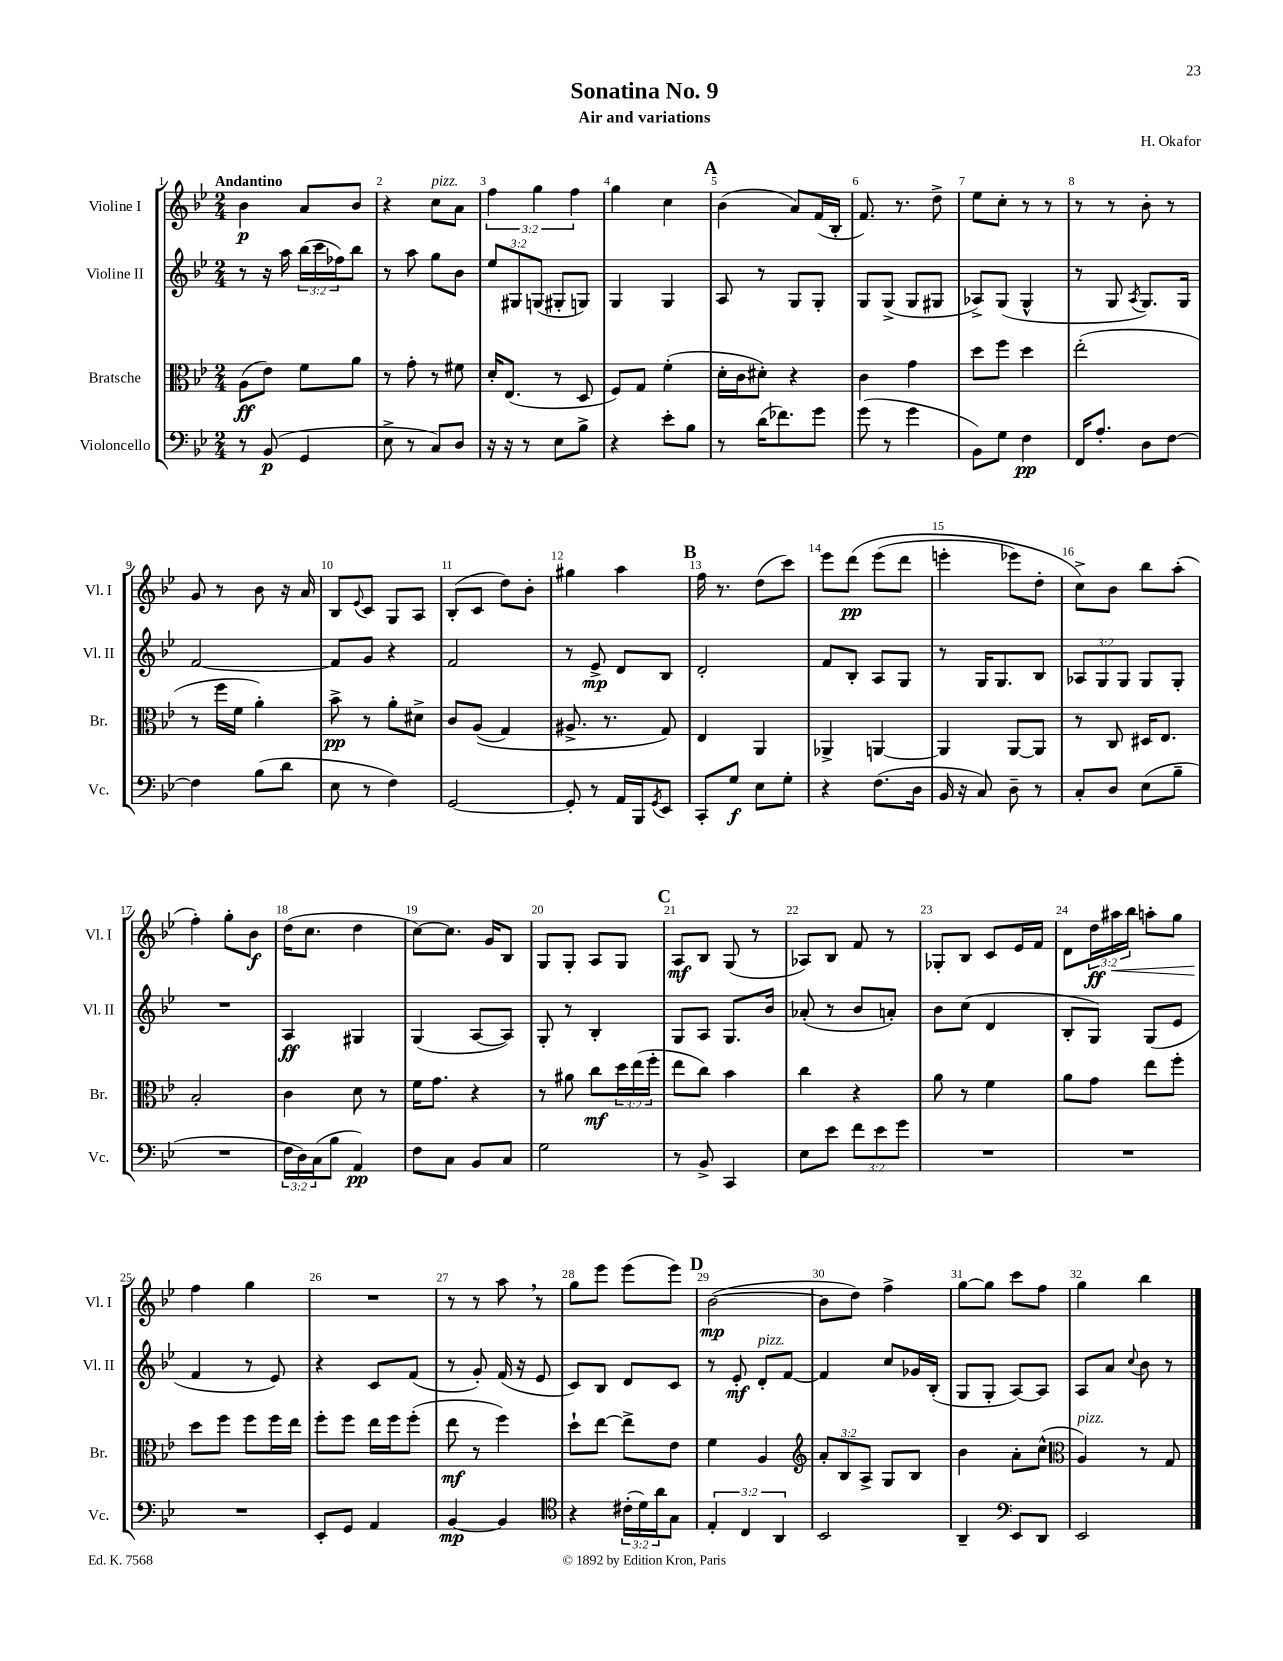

**kern	**dynam	**kern	**dynam	**kern	**dynam	**kern	**dynam
*part4	*part4	*part3	*part3	*part2	*part2	*part1	*part1
*staff4	*staff4	*staff3	*staff3	*staff2	*staff2	*staff1	*staff1
*I"Violoncello	*	*I"Bratsche	*	*I"Violine II	*	*I"Violine I	*
*I'Vc.	*	*I'Br.	*	*I'Vl. II	*	*I'Vl. I	*
*clefF4	*	*clefC3	*	*clefG2	*	*clefG2	*
*k[b-e-]	*	*k[b-e-]	*	*k[b-e-]	*	*k[b-e-]	*
*M2/4	*	*M2/4	*	*M2/4	*	*M2/4	*
=1	=1	=1	=1	=1	=1	=1	=1
!	!	!	!	!	!	!LO:TX:a:B:t=Andantino	!
8r	.	(8A\L	ff	8r	.	4b-\	p
(8BB-/	p	8e-\J)	.	16r	.	.	.
.	.	.	.	16aa\	.	.	.
4GG/	.	8f\L	.	(24bb-\LL	.	8a/L	.
.	.	.	.	24ccc\	.	.	.
.	.	.	.	24ff-X\J)	.	.	.
.	.	8a\J	.	8bb-\J	.	8b-/J	.
=2	=2	=2	=2	=2	=2	=2	=2
8E-^\	.	8r	.	8r	.	4r	.
8r	.	8g'\	.	8aa\	.	.	.
!	!	!	!	!	!	!LO:TX:a:i:t=pizz.	!
8C/L)	.	8r	.	8gg\L	.	8cc\L	.
8D/J	.	8f#X\	.	8b-\J	.	8a\J	.
=3	=3	=3	=3	=3	=3	=3	=3
16r	.	16d'/KL	.	12ee-/L	.	6ff\	.
16r	.	(8.E-/J	.	.	.	.	.
.	.	.	.	12G#X/	.	.	.
8r	.	.	.	.	.	.	.
.	.	.	.	(12Gn/J	.	6gg\	.
8E-\L	.	8r	.	8G#X'/L	.	.	.
.	.	.	.	.	.	6ff\	.
8B-^\J	.	8D/	.	8Gn/J)	.	.	.
=4	=4	=4	=4	=4	=4	=4	=4
4r	.	8F/L)	.	4G/	.	4gg\	.
.	.	8G/J	.	.	.	.	.
8e-'\L	.	(4f'\	.	4G/	.	4cc\	.
8B-\J	.	.	.	.	.	.	.
!!LO:REH:place=s1:t=A
=5	=5	=5	=5	=5	=5	=5	=5
8r	.	16d'\LL	.	8A/	.	(4b-\	.
.	.	16c\J	.	.	.	.	.
(16d\KL	.	8d#X'\J)	.	8r	.	.	.
8.f-X\)	.	.	.	.	.	.	.
.	.	4r	.	8G/L	.	8a/L)	.
8g\J	.	.	.	8G'/J	.	(16f/L	.
.	.	.	.	.	.	16B-'/JJ	.
=6	=6	=6	=6	=6	=6	=6	=6
(8g\	.	4c\	.	8G/L	.	8.f/)	.
8r	.	.	.	(8G^/J	.	.	.
.	.	.	.	.	.	8.r	.
4g\	.	4g\	.	8G/L	.	.	.
.	.	.	.	8G#X/J	.	8dd^\	.
=7	=7	=7	=7	=7	=7	=7	=7
8BB-\L)	.	8dd\L	.	8A-X^/L)	.	8ee-\L	.
8G\J	.	8ff\J	.	(8G/J	.	8cc'\J	.
4F\	pp	4dd\	.	4G^^/	.	8r	.
.	.	.	.	.	.	8r	.
=8	=8	=8	=8	=8	=8	=8	=8
16FF/KL	.	(2ee-'\	.	8r	.	8r	.
8.A'/J	.	.	.	.	.	.	.
.	.	.	.	8G/	.	8r	.
.	.	.	.	8qA/	.	.	.
8D\L	.	.	.	8.G/L)	.	8b-'\	.
[8F\J	.	.	.	.	.	8r	.
.	.	.	.	16G/Jk	.	.	.
!!LO:LB:g=z
=9	=9	=9	=9	=9	=9	=9	=9
4F\]	.	8r	.	[2f/	.	8g/	.
.	.	16ff\LL	.	.	.	8r	.
.	.	16f\JJ	.	.	.	.	.
(8B-\L	.	4a'\)	.	.	.	8b-\	.
8d\J	.	.	.	.	.	16r	.
.	.	.	.	.	.	16a/	.
=10	=10	=10	=10	=10	=10	=10	=10
8E-\	.	8b-^\	pp	8f/L]	.	8B-/L	.
.	.	.	.	.	.	8qqe-/	.
8r	.	8r	.	8g/J	.	8c/J	.
4F\)	.	8a'\L	.	4r	.	8G/L	.
.	.	8d#X^\J	.	.	.	8A/J	.
=11	=11	=11	=11	=11	=11	=11	=11
[2GG/	.	8c/L	.	2f/	.	(8B-'/L	.
.	.	((8A/J	.	.	.	8c/J	.
.	.	4G/)	.	.	.	8dd\L)	.
.	.	.	.	.	.	8b-'\J	.
=12	=12	=12	=12	=12	=12	=12	=12
8GG'/]	.	8.A#X^/	.	8r	.	4gg#X\	.
8r	.	.	.	8e-^/	mp	.	.
.	.	8.r	.	.	.	.	.
16AA/LL	.	.	.	8d/L	.	4aa\	.
16BBB-/J	.	.	.	.	.	.	.
8qGG/	.	.	.	.	.	.	.
8EE-/J	.	8G/)	.	8B-/J	.	.	.
!!LO:REH:place=s1:t=B
=13	=13	=13	=13	=13	=13	=13	=13
8CC'/L	.	4E-/	.	2d'/	.	16ff\	.
.	.	.	.	.	.	8.r	.
8G/J	f	.	.	.	.	.	.
8E-\L	.	4AA/	.	.	.	(8dd\L	.
8G'\J	.	.	.	.	.	8ccc\J)	.
=14	=14	=14	=14	=14	=14	=14	=14
4r	.	4AA-X^/	.	8f/L	.	8eee-\L	.
.	.	.	.	8B-'/J	.	(8ddd\J	pp
(8.F\L	.	[4AAn/	.	8A/L	.	(8eee-\L	.
.	.	.	.	8G/J	.	8ddd\J	.
16D\Jk	.	.	.	.	.	.	.
=15	=15	=15	=15	=15	=15	=15	=15
16BB-/	.	4AA/]	.	8r	.	4eeen'\	.
16r	.	.	.	.	.	.	.
8C/)	.	.	.	16G/KL	.	.	.
.	.	.	.	8.G/	.	.	.
8D~\	.	[8AA/L	.	.	.	8eee-X\L)	.
8r	.	8AA/J]	.	8B-/J	.	8dd'\J	.
=16	=16	=16	=16	=16	=16	=16	=16
8C'/L	.	8r	.	12A-X/L	.	8cc^\L)	.
.	.	.	.	12G/	.	.	.
8D/J	.	8C/	.	.	.	8b-\J	.
.	.	.	.	12G/J	.	.	.
(8E-\L	.	16D#X/KL	.	8G/L	.	8bb-\L	.
.	.	8.E-/J	.	.	.	.	.
8B-~\J	.	.	.	8G'/J	.	(8aa'\J	.
!!LO:LB:g=z
=17	=17	=17	=17	=17	=17	=17	=17
2r	.	2B-'/	.	2r	.	4ff'\)	.
.	.	.	.	.	.	8gg'\L	.
.	.	.	.	.	.	8b-\J	f
=18	=18	=18	=18	=18	=18	=18	=18
24F\LL	.	4c\	.	4A/	ff	(16dd\KL	.
24D\)	.	.	.	.	.	.	.
.	.	.	.	.	.	8.cc\J	.
(24C\J	.	.	.	.	.	.	.
8B-\J	.	.	.	.	.	.	.
4AA/)	pp	8d\	.	4G#X/	.	4dd\	.
.	.	8r	.	.	.	.	.
=19	=19	=19	=19	=19	=19	=19	=19
8F\L	.	16f\KL	.	(4G/	.	[8cc\L)	.
.	.	8.g\J	.	.	.	.	.
8C\J	.	.	.	.	.	8.cc\J]	.
8BB-/L	.	4r	.	[8A/L	.	.	.
.	.	.	.	.	.	16g/KL	.
8C/J	.	.	.	8A/J])	.	8B-/J	.
=20	=20	=20	=20	=20	=20	=20	=20
2G\	.	8r	.	8G'/	.	8G/L	.
.	.	8a#X\	.	8r	.	8G'/J	.
.	.	8cc\L	mf	4B-'/	.	8A/L	.
.	.	24dd\L	.	.	.	8G/J	.
.	.	(24ee-\	.	.	.	.	.
.	.	24ff'\JJ	.	.	.	.	.
!!LO:REH:place=s1:t=C
=21	=21	=21	=21	=21	=21	=21	=21
8r	.	8ee-\L	.	8G/L	.	8A/L	mf
8BB-^/	.	8cc\J)	.	8A/J	.	8B-/J	.
4CC/	.	4b-\	.	8.G/L	.	(8G/	.
.	.	.	.	.	.	8r	.
.	.	.	.	16b-/Jk	.	.	.
=22	=22	=22	=22	=22	=22	=22	=22
8E-\L	.	4cc\	.	(8a-X'/	.	8A-X/L)	.
8e-\J	.	.	.	8r	.	8B-/J	.
12f\L	.	4r	.	8b-/L	.	8f/	.
12e-\	.	.	.	.	.	.	.
.	.	.	.	8an'/J)	.	8r	.
12g\J	.	.	.	.	.	.	.
=23	=23	=23	=23	=23	=23	=23	=23
2r	.	8a\	.	8b-\L	.	8G-X'/L	.
.	.	8r	.	(8cc\J	.	8B-/J	.
.	.	4f\	.	4d/	.	8c/L	.
.	.	.	.	.	.	16e-/L	.
.	.	.	.	.	.	16f/JJ	.
=24	=24	=24	=24	=24	=24	=24	=24
2r	.	8a\L	.	8B-'/L	.	8d\L	.
.	.	8g\J	.	8G/J)	.	24dd\L	ff
!	!	!	!	!	!	!	!LO:HP:b
.	.	.	.	.	.	24aa#X\	<
.	.	.	.	.	.	24bb-\JJ	.
.	.	8ee-\L	.	(8G/L	.	8aan'\L	.
.	.	8ff'\J	.	8e-/J	.	8gg\J	.
!!LO:LB:g=z
=25	=25	=25	=25	=25	=25	=25	=25
2r	.	8dd\L	.	4f/	.	4ff\	.
.	.	8ff\J	.	.	.	.	.
.	.	8ff\L	.	8r	.	4gg\	[
.	.	16ff\L	.	8e-/)	.	.	.
.	.	16ee-\JJ	.	.	.	.	.
=26	=26	=26	=26	=26	=26	=26	=26
8EE-'/L	.	8ff'\L	.	4r	.	2r	.
8GG/J	.	8ff\J	.	.	.	.	.
4AA/	.	16ee-\LL	.	8c/L	.	.	.
.	.	16ff\J	.	.	.	.	.
.	.	(8ff'\J	.	(8f/J	.	.	.
=27	=27	=27	=27	=27	=27	=27	=27
[4BB-/	mp	8ee-\	mf	8r	.	8r	.
.	.	8r	.	8g'/)	.	8r	.
4BB-/]	.	4ff\)	.	(16f/	.	8aa,\	.
.	.	.	.	16r	.	.	.
.	.	.	.	8e-/	.	8r	.
=28	=28	=28	=28	=28	=28	=28	=28
*clefC4	*	*	*	*	*	*	*
4r	.	8dd`\L	.	8c/L)	.	8gg\L	.
.	.	[8ee-\J	.	8B-/J	.	8eee-\J	.
(24c#X'\LL	.	8ee-^\L]	.	8d/L	.	(8eee-\L	.
24d\)	.	.	.	.	.	.	.
24a\J	.	.	.	.	.	.	.
8G\J	.	8e-\J	.	8c/J	.	8eee-\J)	.
!!LO:REH:place=s1:t=D
=29	=29	=29	=29	=29	=29	=29	=29
6E-'/	.	4f\	.	8r	.	([2b-\	mp
.	.	.	.	8e-'/	mf	.	.
6C/	.	.	.	.	.	.	.
!	!	!	!	!LO:TX:a:i:t=pizz.	!	!	!
.	.	4A/	.	8d'/L	.	.	.
6AA/	.	.	.	.	.	.	.
.	.	.	.	[8f/J	.	.	.
=30	=30	=30	=30	=30	=30	=30	=30
*	*	*clefG2	*	*	*	*	*
2BB-/	.	12a'/L	.	4f/]	.	8b-\L]	.
.	.	12B-/	.	.	.	.	.
.	.	.	.	.	.	8dd\J)	.
.	.	12A^/J	.	.	.	.	.
.	.	8G/L	.	8cc/L	.	4ff^\	.
.	.	8B-/J	.	16g-X/L	.	.	.
.	.	.	.	(16B-'/JJ	.	.	.
=31	=31	=31	=31	=31	=31	=31	=31
4AA~/	.	4b-\	.	8G/L	.	[8gg\L	.
.	.	.	.	8G'/J	.	8gg\J]	.
*clefF4	*	*	*	*	*	*	*
8EE-/L	.	8a'\L	.	[8A/L)	.	8ccc\L	.
8DD/J	.	(8cc^^\J	.	8A/J]	.	8ff\J	.
=32	=32	=32	=32	=32	=32	=32	=32
*	*	*clefC3	*	*	*	*	*
!	!	!LO:TX:a:i:t=pizz.	!	!	!	!	!
2EE-/	.	4A/)	.	8A/L	.	4gg\	.
.	.	.	.	8a/J	.	.	.
.	.	.	.	8qqcc/	.	.	.
.	.	8r	.	8b-\	.	4bb-\	.
.	.	8G/	.	8r	.	.	.
==	==	==	==	==	==	==	==
*-	*-	*-	*-	*-	*-	*-	*-
